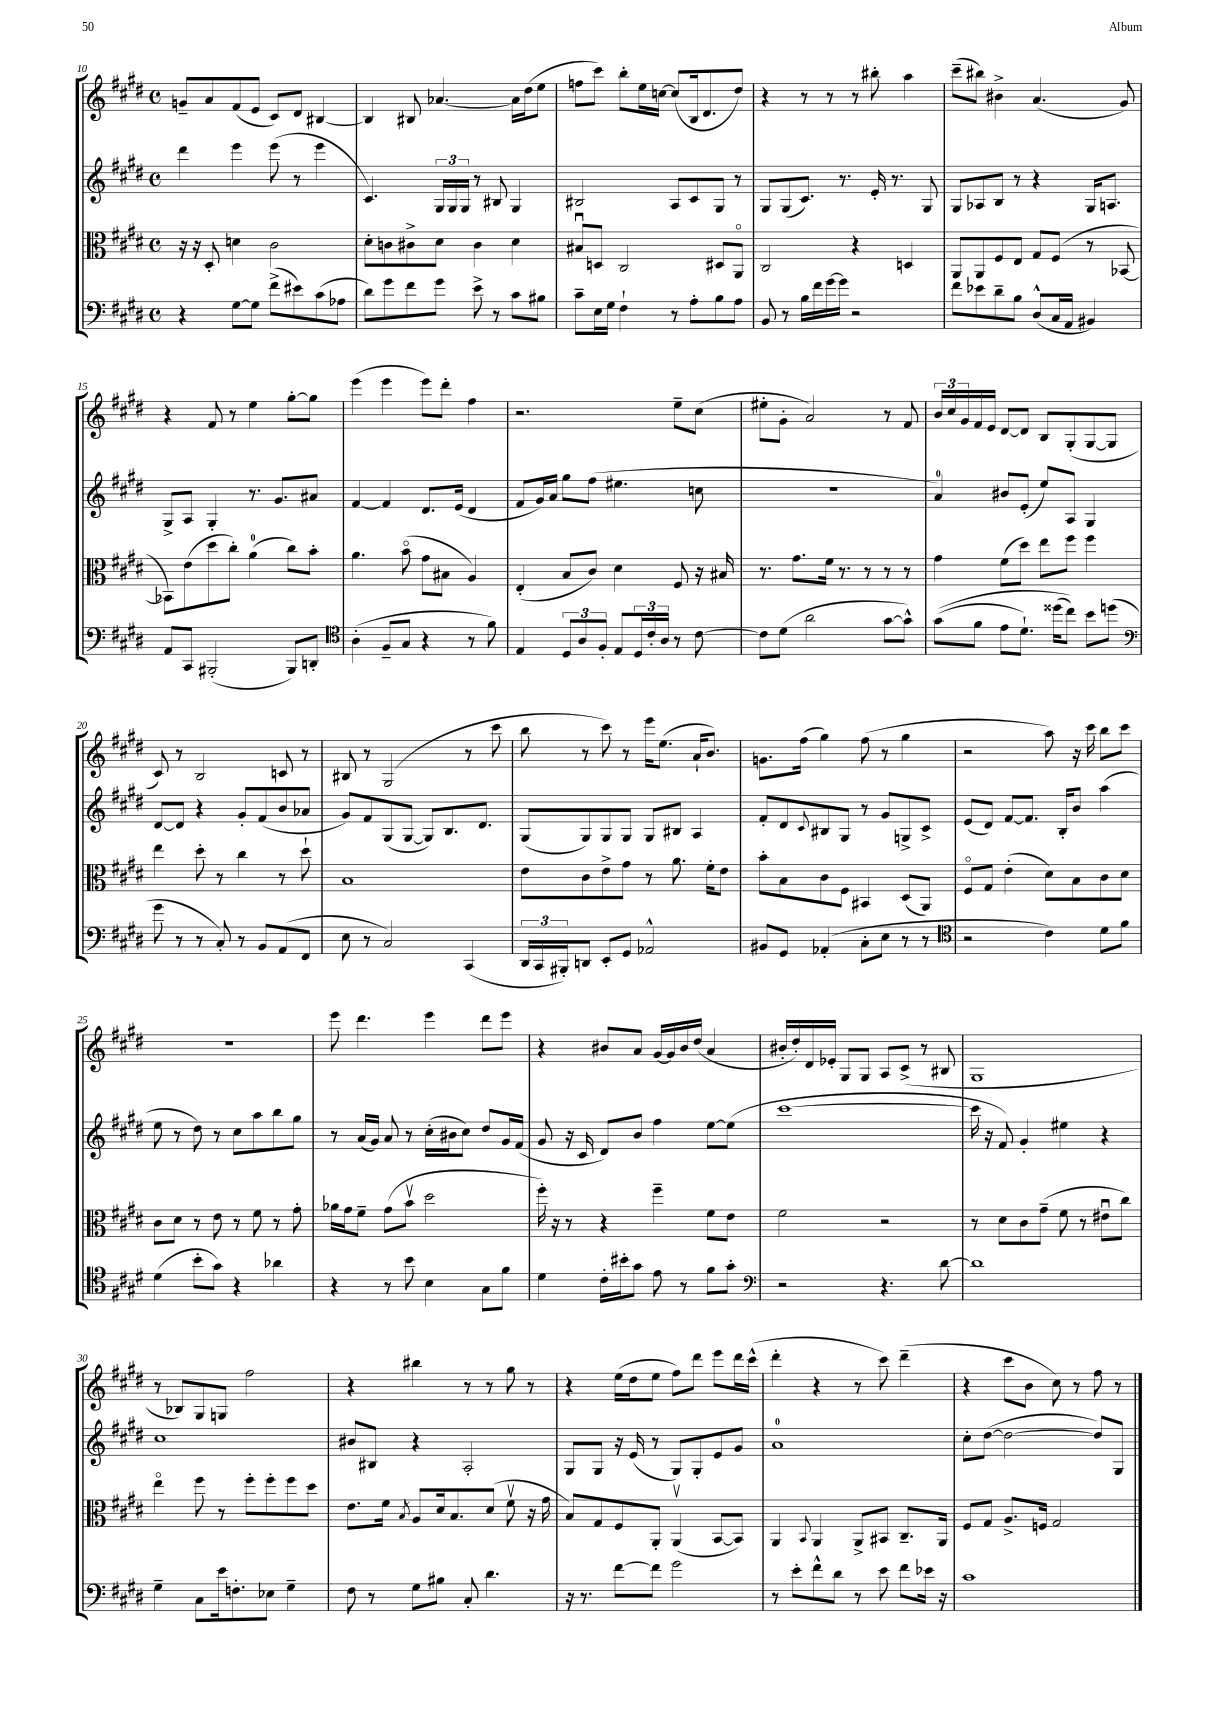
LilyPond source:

<<
\new StaffGroup <<
\new Staff = "s0" {
    \clef treble \key e \major \defaultTimeSignature \time 4/4
    g'8-- a'8 fis'8( e'8 cis'8) dis'8 bis4~ |
    bis4 bis8 aes'4.~ aes'16 dis''16( e''8 |
    f''8 cis'''8) b''8-. e''16 c''16~ c''8( b16 dis'8. dis''8) |
    r4 r8 r8 r8 bis''8-. a''4 |
    cis'''8--( bis''8) bis'4-> a'4.( gis'8) |
    r4 fis'8 r8 e''4 gis''8~-. gis''8 |
    e'''4( e'''4 e'''8) dis'''8-. fis''4 |
    r2. e''8-- cis''8( |
    eis''8-. gis'8-. a'2) r8 fis'8 |
    \tuplet 3/2 { b'16 cis''16 gis'16 } fis'16 e'16 dis'8~ dis'8 b8 gis8-.( gis8~ gis8 |
    cis'8) r8 b2 c'8 r8 |
    bis8 r8 gis2( r8 cis'''8 |
    b''8 r8 cis'''8) r8 e'''16 e''8.( a'16-! b'8.) |
    g'8. fis''16( gis''4) fis''8( r8 gis''4 |
    r2 a''8) r16 cis'''16 b''8 cis'''8 |
    r1 |
    e'''8 dis'''4. e'''4 dis'''8 e'''8 |
    r4 bis'8 a'8 gis'16~ gis'16 bis'16 dis''16( a'4 |
    bis'16-. dis''16-.) dis'16 ees'16-. gis8 gis8 a8 cis'8->( r8 bis8 |
    gis1 |
    r8 bes8) gis8 g8 fis''2 |
    r4 bis''4 r8 r8 gis''8 r8 |
    r4 e''16( dis''16 e''8 fis''8) dis'''8 e'''8 dis'''16 cis'''16-^( |
    dis'''4-. r4 r8 cis'''8) dis'''4--( |
    r4 cis'''8 b'8 cis''8) r8 fis''8 r8 \bar "|." |
}
\new Staff = "s1" {
    \clef treble \key e \major \defaultTimeSignature \time 4/4
    dis'''4 e'''4 e'''8( r8 e'''4 |
    cis'4.) \tuplet 3/2 { gis16 gis16 gis16 } r8 bis8 gis4 |
    bis2 a8 cis'8 gis8 r8 |
    gis8 gis8( cis'8.) r8. e'16-. r8. gis8 |
    gis8 aes8 b8 r8 r4 gis16 a8. |
    gis8-> a8 gis4-. r8. gis'8. ais'8 |
    fis'4~ fis'4 dis'8. e'16( dis'4 |
    fis'8 gis'16) a'16 gis''8 fis''8( eis''4. c''8 |
    R1 |
    a'4-0) bis'8 e'8-.( e''8) a8 gis4 |
    dis'8~ dis'8 r4 gis'8-. fis'8( b'8 aes'8 |
    gis'8) fis'8 gis8( gis8~ gis8) b8. dis'8. |
    gis8( gis8) gis8 gis8 gis8 bis8 a4 |
    fis'8-. dis'8 \appoggiatura { cis'8 } bis8 gis8 r8 gis'8 g8-> cis'8-> |
    e'8( dis'8) fis'8~ fis'8. b16-. b'8 a''4( |
    e''8 r8 dis''8) r8 cis''8 a''8 b''8 gis''8 |
    r8 a'16( gis'16) a'8 r8 cis''16-.( bis'16 cis''8) dis''8 gis'16 fis'16( |
    gis'8 r16 cis'16 dis'8) b'8 fis''4 e''8~ e''8( |
    cis'''1~ |
    cis'''16 r16 fis'8) gis'4-. eis''4 r4 |
    cis''1 |
    bis'8 bis8 r4 a2-. |
    gis8 gis8 r16 e'16( r8 gis8) gis8-. e'8 gis'8 |
    a'1-0 |
    cis''8-. dis''8~( dis''2~ dis''8) gis8 \bar "|." |
}
\new Staff = "s2" {
    \clef alto \key e \major \defaultTimeSignature \time 4/4
    r16 r16 dis8-. d'4 cis'2 |
    dis'8-. c'8 cis'8-> dis'8 cis'4 dis'4 |
    bis8\downbow d8 cis2 dis8 a,8\flageolet |
    cis2 r4 d4 |
    a,8 a,8 fis8 e8 gis8 fis8( r8 bes,8~ |
    bes,8) e'8( dis''8 cis''8-.) a'4-0( cis''8) b'8-. |
    a'4. b'8\flageolet( gis'8 bis8 a4) |
    e4-.( b8 cis'8) dis'4 fis8 r16 bis16 |
    r8. gis'8. fis'16 r8. r8 r8 r8 |
    gis'4 fis'8( dis''8) e''8 fis''8 fis''4 |
    e''4 dis''8-. r8 cis''4 r8 dis''8-! |
    b1 |
    e'8 cis'8 e'8-> gis'8 r8 a'8. fis'16-. e'8 |
    b'8-. b8 cis'8 fis8 bis,4 dis8( a,8) |
    fis8\flageolet gis8 e'4-.( dis'8) b8 cis'8 dis'8 |
    cis'8 dis'8 r8 e'8 r8 fis'8 r8 gis'8-. |
    aes'16 gis'16 fis'8-- gis'8( b'8\upbow dis''2 |
    fis''16-.) r16 r8 r4 fis''4-- fis'8 e'8 |
    fis'2 r2 |
    r8 dis'8 cis'8 gis'8--( fis'8 r8 eis'8\downbow cis''8) |
    e''4\flageolet fis''8 r8 fis''8-. fis''8-. fis''8 dis''8 |
    e'8. fis'16 \acciaccatura { b8 } a8 dis'16 b8. dis'8( fis'8\upbow r16 gis'16 |
    b8) gis8 fis8 a,8-. a,4\upbow( b,8~ b,8) |
    a,4 \appoggiatura { b,8 } a,4 a,8-> bis,8 cis8.-- a,16 |
    fis8 gis8 a8.-> f16 gis2 \bar "|." |
}
\new Staff = "s3" {
    \clef bass \key e \major \defaultTimeSignature \time 4/4
    r4 gis8~ gis8 fis'8->( eis'8) cis'8( aes8 |
    dis'8) gis'8 fis'8 gis'8 e'8-> r8 cis'8 bis8 |
    cis'8-- e16 gis16 fis4-! r8 a8-. b8 a8 |
    b,8 r8 b16 fis'16 gis'16~ gis'16 r2 |
    fis'8 ees'8 dis'8-- b8 dis8-^( cis16 a,16 bis,4) |
    a,8 cis,8 bis,,2-.( bis,,8) d,8-. |
    \clef tenor a4-.( fis8-- gis8 r4 r8 fis'8) |
    e4 \tuplet 3/2 { dis8 a8 fis8-. } e8 \tuplet 3/2 { dis16 cis'16-. a16 } r8 cis'8~ |
    cis'8 dis'8( a'2 gis'8~ gis'8-^) |
    gis'8(\( fis'8 e'8 dis'8.-!) disis''16( cis''8)\) b'8 d''8( |
    \clef bass gis'8 r8 r8 cis8-.) r8 b,8 a,8( fis,8 |
    e8 r8 cis2) cis,4( |
    \tuplet 3/2 { dis,16 cis,16 bis,,16-.) } d,8 e,8-. gis,8 aes,2-^ |
    bis,8 gis,8 aes,4-.( cis8-. e8 r8 r8 |
    \clef tenor r2 cis'4) dis'8 fis'8 |
    dis'4( b'8-. gis'8) r4 aes'4 |
    r4 r8 b'8 b4 gis8 fis'8 |
    dis'4 cis'16-. bis'16-. gis'8 e'8 r8 fis'8 gis'8-. |
    \clef bass r2 r4. dis'8~ |
    dis'1 |
    gis4-- cis8 e'16 f8.-. ees8 gis4-- |
    fis8 r8 gis8 bis8 cis8-. dis'4. |
    r16 r8. fis'8~ fis'8 gis'2 |
    r8 e'8-. fis'8-^ dis'8 r8 e'8 fis'8 ees'16 r16 |
    cis'1 \bar "|." |
}
>>
>>
\layout { \context { \Score currentBarNumber = #10 } }
